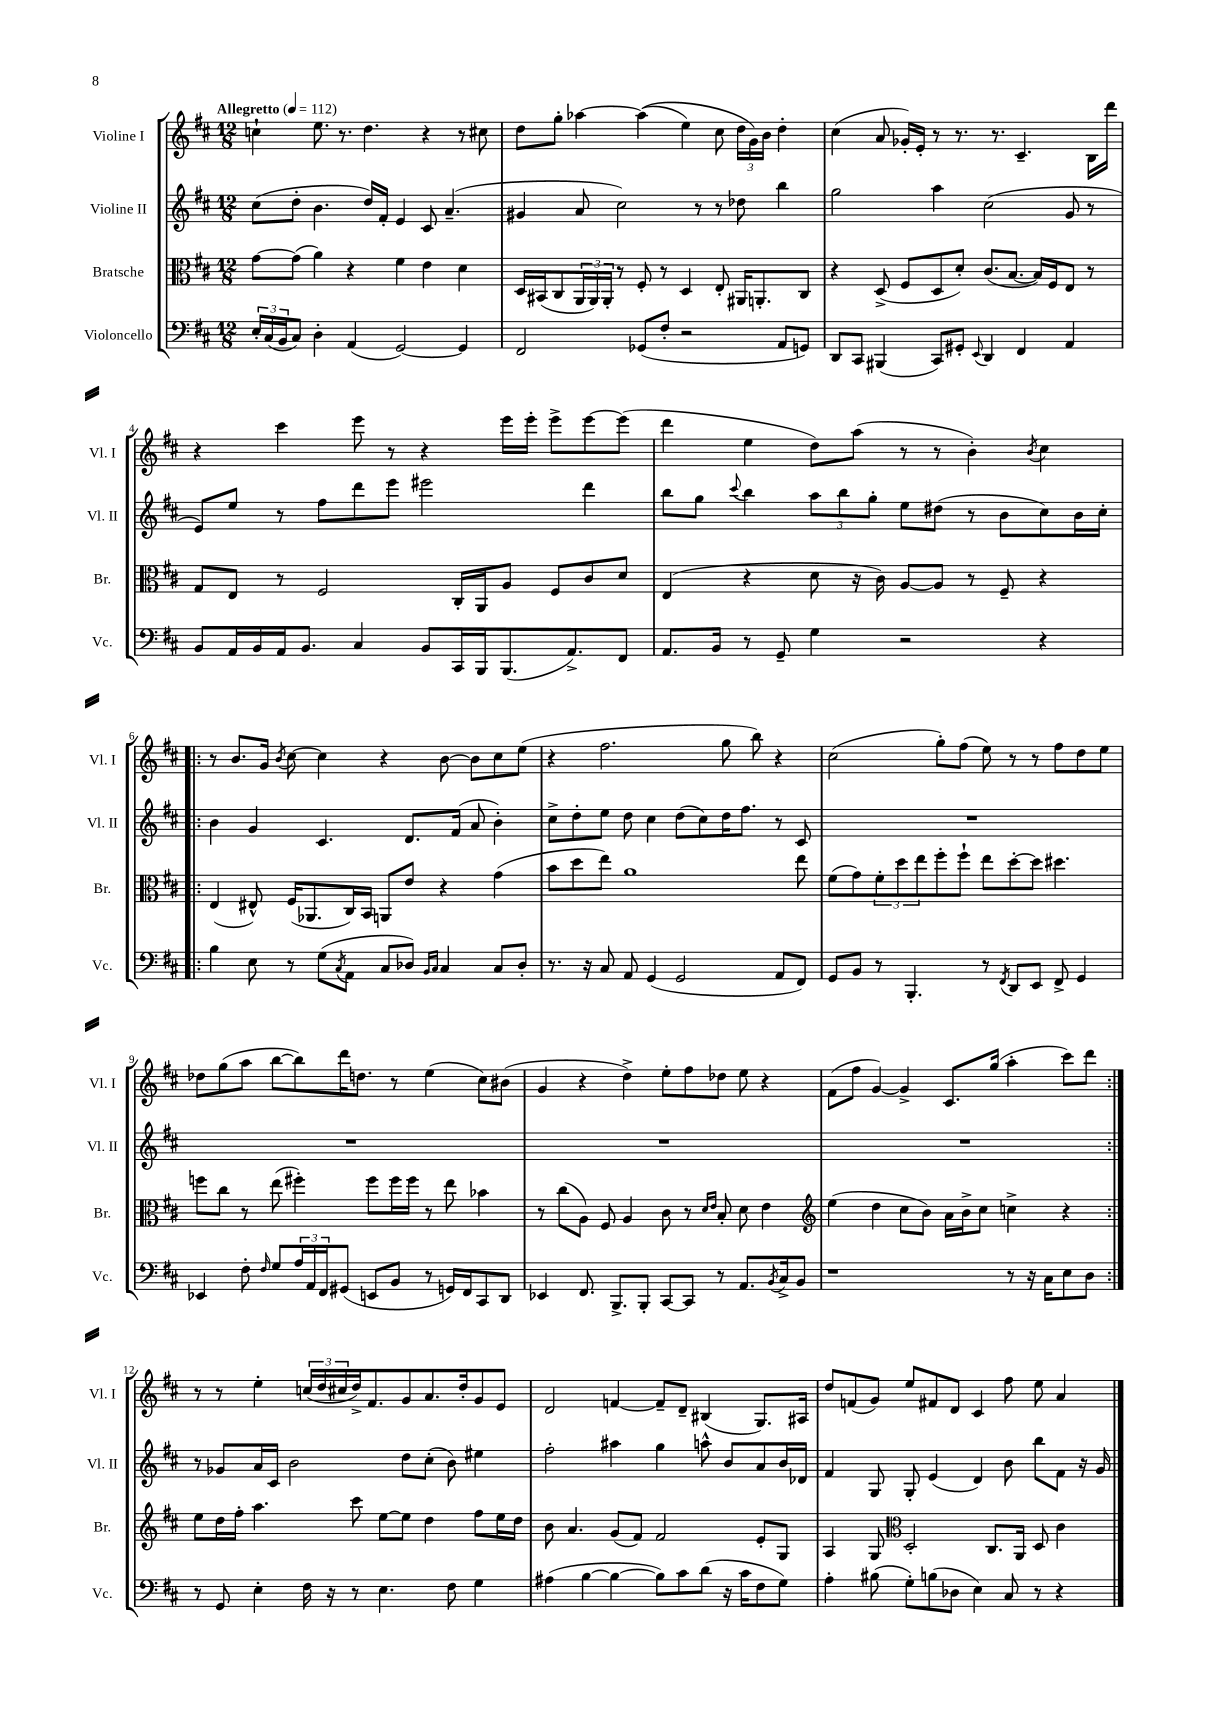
<<
\new StaffGroup <<
\new Staff = "s0" \with { instrumentName = "Violine I" shortInstrumentName = "Vl. I" } {
    \clef treble \key d \major \numericTimeSignature \time 12/8 \tempo "Allegretto" 4 = 112
    c''4-! e''8. r8. d''4. r4 r8 cis''8 |
    d''8 g''8-. aes''4~ aes''4(\( e''4) cis''8 \tuplet 3/2 { d''16 g'16\) b'16 } d''4-. |
    cis''4( a'8 ges'16-.) e'16-. r8 r8. r8. cis'4.-- b16 d'''16 |
    r4 cis'''4 e'''8 r8 r4 e'''16 e'''16-. e'''8-> e'''8~ e'''8( |
    d'''4 e''4 d''8) a''8( r8 r8 b'4-.) \acciaccatura { b'8 } cis''4 |
    \repeat volta 2 { r8 b'8. g'16 \acciaccatura { b'8 } cis''8~ cis''4 r4 b'8~ b'8 cis''8 e''8( |
    r4 fis''2. g''8 b''8) r4 |
    cis''2( g''8-.) fis''8( e''8) r8 r8 fis''8 d''8 e''8 |
    des''8 g''8( a''8 b''8~ b''8) d'''16 d''8. r8 e''4( cis''8) bis'8( |
    g'4 r4 d''4->) e''8-. fis''8 des''8 e''8 r4 |
    fis'8( fis''8 g'4~) g'4-> cis'8. g''16( a''4-. cis'''8) d'''8 | }
    r8 r8 e''4-. \tuplet 3/2 { c''16( d''16 cis''16 } d''16->) fis'8. g'8 a'8. d''16-. g'8 e'8 |
    d'2 f'4~ f'8-- d'8-- bis4( g8.) ais16 |
    d''8 f'8( g'8) e''8 fis'8 d'8 cis'4 fis''8 e''8 a'4 \bar "|." |
}
\new Staff = "s1" \with { instrumentName = "Violine II" shortInstrumentName = "Vl. II" } {
    \clef treble \key d \major \numericTimeSignature \time 12/8
    cis''8( d''8-. b'4. d''16) fis'16-. e'4 cis'8 a'4.--( |
    gis'4 a'8 cis''2) r8 r8 des''8 b''4 |
    g''2 a''4 cis''2( g'8 r8 |
    e'8) e''8 r8 fis''8 d'''8 e'''8 eis'''2 d'''4 |
    b''8 g''8 \appoggiatura { cis'''8 } b''4 \tuplet 3/2 { a''8 b''8 g''8-. } e''8 dis''8( r8 b'8 cis''8) b'16 cis''16-. |
    \repeat volta 2 { b'4 g'4 cis'4. d'8. fis'16( a'8 b'4-.) |
    cis''8-> d''8-. e''8 d''8 cis''4 d''8( cis''8) d''16 fis''8. r8 cis'8 |
    R1. |
    R1. |
    R1. |
    R1. | }
    r8 ges'8 a'16 cis'16 b'2 d''8 cis''8-.( b'8) eis''4 |
    fis''2-. ais''4 g''4 a''8-^ b'8 a'8 b'16 des'16 |
    fis'4 g8 g8-. e'4( d'4) b'8 b''8 fis'8 r16 g'16 \bar "|." |
}
\new Staff = "s2" \with { instrumentName = "Bratsche" shortInstrumentName = "Br." } {
    \clef alto \key d \major \numericTimeSignature \time 12/8
    g'8~ g'8( a'4) r4 fis'4 e'4 d'4 |
    d16 bis,16( cis8 \tuplet 3/2 { a,16 a,16) a,16-. } r8 fis8-. r8 d4 e8-. ais,16 a,8.-. cis8 |
    r4 d8->( fis8 d8 d'8-.) cis'8.( b8.~ b16) fis16 e8 r8 |
    g8 e8 r8 fis2 cis16-. a,16 a8 fis8 cis'8 d'8 |
    e4( r4 d'8 r16 cis'16) a8~ a8 r8 fis8-- r4 |
    \repeat volta 2 { e4( eis8-^) fis16( aes,8. cis16) b,16 a,8 e'8 r4 g'4( |
    b'8 d''8 e''8) a'1 e''8 |
    fis'8( g'8) \tuplet 3/2 { fis'8-. d''8 e''8 } fis''8-. fis''8-! e''8 d''8~-. d''8 dis''4. |
    f''8 cis''8 r8 e''8( fis''4-.) fis''8 fis''16 fis''16 r8 e''8 bes'4 |
    r8 cis''8( a8) fis8 a4 cis'8 r8 \grace { d'16 e'16 } b8-. d'8 e'4 |
    \clef treble e''4( d''4 cis''8 b'8) a'16 b'16-> cis''8 c''4-> r4 | }
    e''8 d''16 fis''16-. a''4. cis'''8 e''8~ e''8 d''4 fis''8 e''16 d''16 |
    b'8 a'4. g'8( fis'8) fis'2 e'8-. g8 |
    a4 g8 \clef alto d2-. cis8. a,16 d8 cis'4 \bar "|." |
}
\new Staff = "s3" \with { instrumentName = "Violoncello" shortInstrumentName = "Vc." } {
    \clef bass \key d \major \numericTimeSignature \time 12/8
    \tuplet 3/2 { e16-. cis16( b,16 } cis8) d4-. a,4( g,2~) g,4 |
    fis,2 ges,8( fis8-. r2 a,8 g,8) |
    d,8 cis,8 bis,,4( cis,8) gis,8-. \appoggiatura { e,8 } d,4 fis,4 a,4 |
    b,8 a,16 b,16 a,16 b,8. cis4 b,8 cis,16 b,,16 b,,8.( a,8.->) fis,8 |
    a,8. b,16 r8 g,8-- g4 r2 r4 |
    \repeat volta 2 { b4 e8 r8 g8( \acciaccatura { cis8 } a,8 cis8 des8) \grace { b,16 cis16 } cis4 cis8 des8-. |
    r8. r16 cis8 a,8 g,4( g,2 a,8 fis,8) |
    g,8 b,8 r8 b,,4.-. r8 \acciaccatura { fis,8 } d,8 e,8 fis,8-> g,4 |
    ees,4 fis8-. \grace { fis16 } g8 \tuplet 3/2 { a16 a,16 fis,16 } gis,8( e,8 b,8 r8 g,16) fis,16 cis,8 d,8 |
    ees,4 fis,8. b,,8.-> b,,8-. cis,8~ cis,8 r8 a,8. \acciaccatura { b,8 } cis16-> b,8 |
    r1 r8 r16 cis16 e8 d8 | }
    r8 g,8 e4-. fis16 r16 r8 e4. fis8 g4 |
    ais4( b4~ b4~ b8) cis'8 d'8( r16 cis'16 fis8 g8) |
    a4-. bis8( g8-.) b8( des8 e4) cis8 r8 r4 \bar "|." |
}
>>
>>
